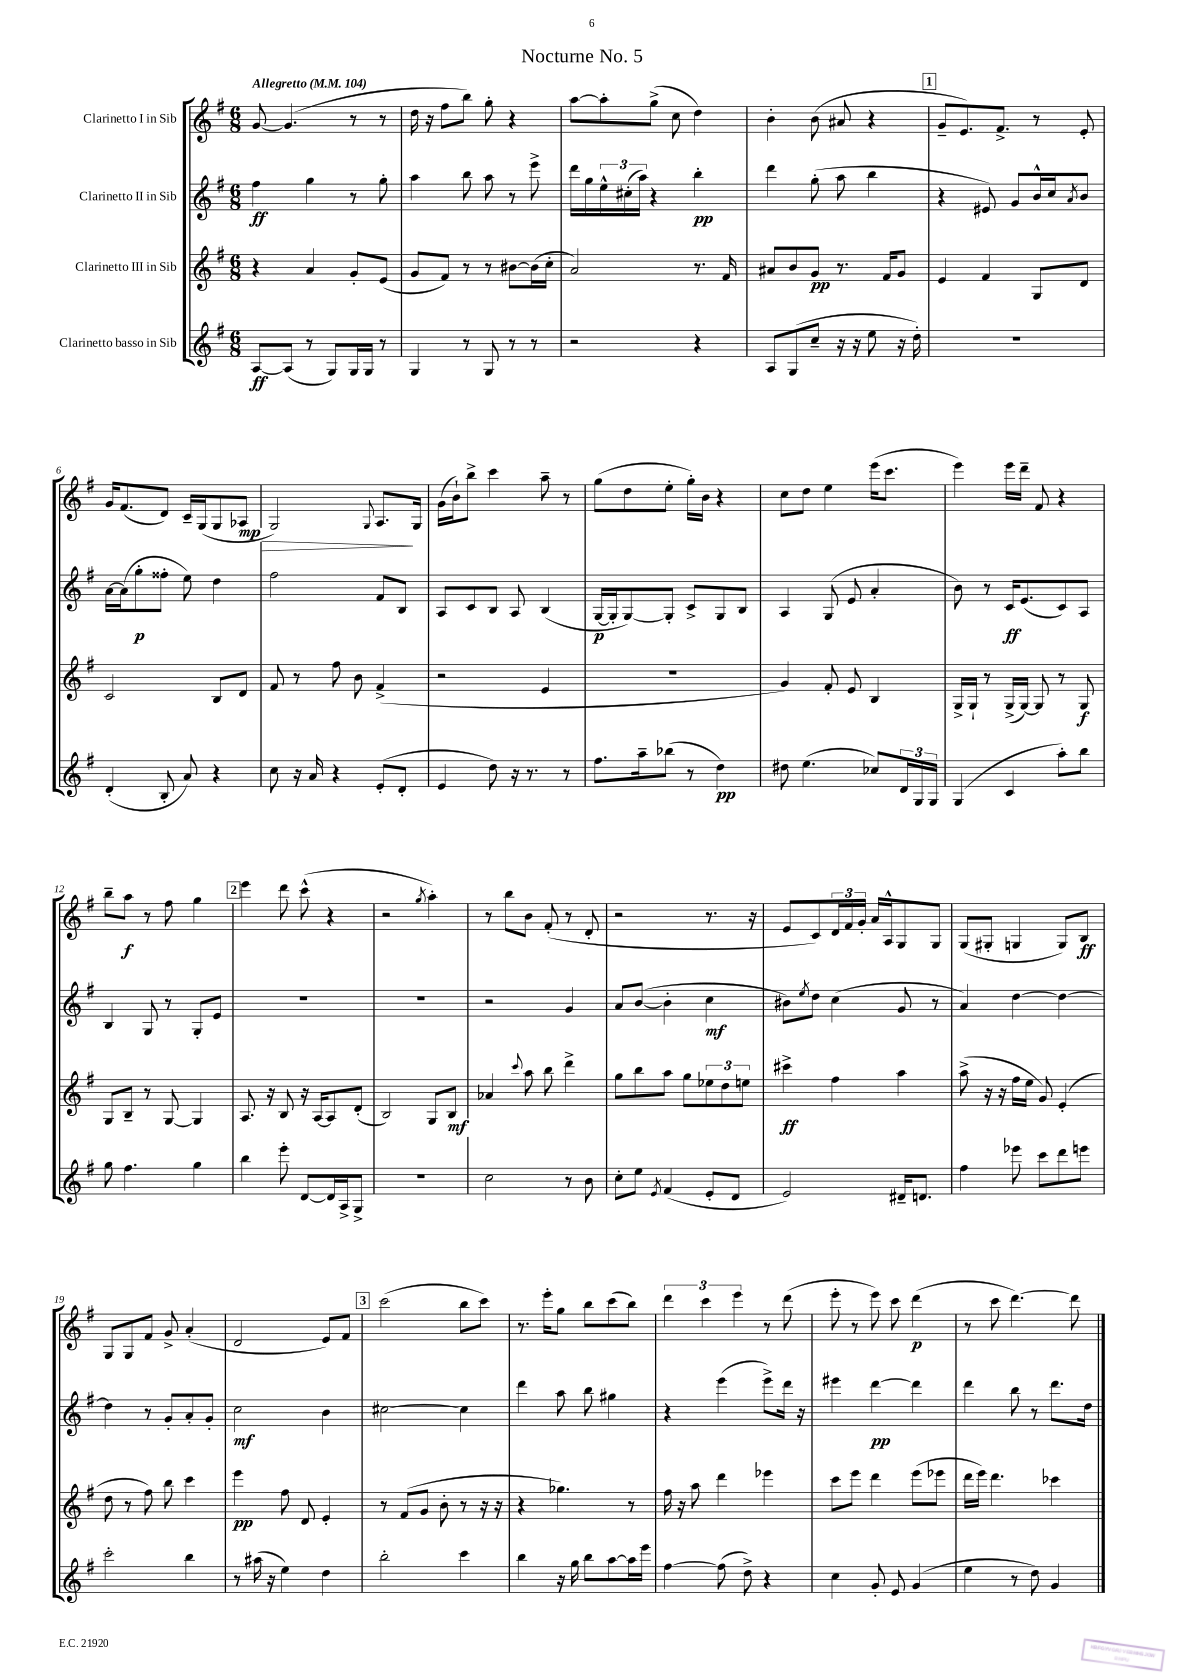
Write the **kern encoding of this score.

**kern	**kern	**kern	**kern
*staff4	*staff3	*staff2	*staff1
*clefG2	*clefG2	*clefG2	*clefG2
*k[f#]	*k[f#]	*k[f#]	*k[f#]
*M6/8	*M6/8	*M6/8	*M6/8
*MM104	*MM104	*MM104	*MM104
[8A/L	4r	4ff#\	[8g/
(8A/]J	.	.	(4.g/]
8r	4a/	4gg\	.
8G/L)	.	.	.
16G/L	8g'/L	8r	8r
16G/JJ	.	.	.
8r	(8e/J	8gg'\	8r
=	=	=	=
4G/	8g/L	4aa\	16dd\
.	.	.	16r
.	8f#/J)	.	8ff#\L
8r	8r	8bb\	8bb\J)
8G/	8r	8aa\	8gg'\
8r	[8b#\L	8r	4r
8r	(16b#\]L	8eee^\	.
.	16cc'\JJ	.	.
=	=	=	=
2r	2a/)	16ddd\LL	[8aa\L
.	.	16gg\	.
.	.	24ee^^\	8aa'\]
.	.	(24cc#'\	.
.	.	24aa\JJ)	.
.	.	4r	(8gg^\J
.	.	.	8cc\
4r	8.r	4bb'\	4dd\)
.	16f#/	.	.
=	=	=	=
8A/L	8a#/L	4ddd\	4b'\
(8G/	8b/	.	.
8cc~/J	8g/J	(8gg'\	(8b\
16r	8.r	8aa\	8a#/
16r	.	.	.
8ee\	.	4bb\	4r
.	16f#/LK	.	.
16r	8g/J	.	.
16dd'\)	.	.	.
=	=	=	=
2.r	4e/	4r	8g~/L
.	.	.	8.e/)
.	4f#/	8e#/)	.
.	.	.	8.f#^/J
.	.	8g/L	.
.	8G/L	16b^^/L	8r
.	.	16cc/J	.
.	.	8qa/	.
.	8d/J	8b/J	8e'/
=	=	=	=
(4d'/	2c/	[16a\LL	16g/LK
.	.	(16a\]J	(8.f#/
.	.	8gg'\	.
8B'/	.	8ff##'\J	8d/J)
8a/)	.	8ee\)	16c~/LL
.	.	.	(16G/J
4r	8B/L	4dd\	8G/
.	8d/J	.	8A-/J
=	=	=	=
8cc\	8f#/	2ff#\	2G/)
16r	8r	.	.
16a/	.	.	.
4r	8ff#\	.	.
.	8b\	.	.
.	.	.	8qqG/
(8e'/L	(4f#^/	8f#/L	8.A/L
8d'/J	.	8B/J	.
.	.	.	16G/Jk
=	=	=	=
4e/	2r	8A/L	(16g\LL
.	.	.	16b`\J)
.	.	8c/	8bb^\J
8dd\)	.	8B/J	4ccc\
16r	.	8A/	.
8.r	.	.	.
.	4e/	(4B/	8aa~\
8r	.	.	8r
=	=	=	=
8.ff#\L	2.r	[16G/LL	(8gg\L
.	.	16G'/]J	.
.	.	[8G/)	8dd\
16aa~\k	.	.	.
(8bb-\J	.	8G'/]J	8ee'\J
8r	.	8c^/L	16gg'\LL)
.	.	.	16b\JJ
4dd\)	.	8G/	4r
.	.	8B/J	.
=	=	=	=
8dd#\	4g/)	4A/	8cc\L
(4.ee\	.	.	8dd\J
.	8f#'/	(8G/	4ee\
.	8e/	8e/	.
8cc-/L)	4B/	4a'/	(16eee\LK
.	.	.	8.ccc\J
24d/L	.	.	.
24G/	.	.	.
24G/JJ	.	.	.
=	=	=	=
(4G/	16G^/LL	8b\)	4eee\)
.	16G`/JJ	.	.
.	8r	8r	.
4c/	(16G^/LL	16c/LK	16eee\LL
.	[16G/JJ)	(8.e/	16ddd~\JJ
.	8G/]	.	8f#/
8aa'\L)	8r	8c/)	4r
8bb\J	8G/	8A/J	.
=	=	=	=
8gg\	8G/L	4B/	8bb~\L
4.ff#\	8B~/J	.	8aa\J
.	8r	8G/	8r
.	[8G/	8r	8ff#\
4gg\	4G/]	8G'/L	4gg\
.	.	8e/J	.
=	=	=	=
4bb\	8.A/	2.r	4eee\
.	16r	.	.
8eee'\	8B/	.	8ddd\
[8d/L	16r	.	(8ccc^^\
.	[16A/LK	.	.
16d/]L	8A/]	.	4r
16A^/J	.	.	.
8G^/J	(8d'/J	.	.
=	=	=	=
2.r	2B/)	2.r	2r
.	.	.	8qgg/
.	8G/L	.	4aa'\)
.	8B/J	.	.
=	=	=	=
2cc\	4a-/	2r	8r
.	.	.	8bb\L
.	8qqccc/	.	.
.	8aa\	.	8b\J
.	8bb\	.	(8f#'/
8r	4ddd^\	4g/	8r
8b\	.	.	8d'/
=	=	=	=
8cc'\L	8gg\L	8a/L	2r
8ee\J	8bb\	([8b/J	.
8qe/	.	.	.
(4f#/	8aa\J	4b'\]	.
.	8gg\L	.	.
8e'/L	12ee-\	4cc\	8.r
.	12dd\	.	.
8d/J	.	.	.
.	12ee\J	.	.
.	.	.	16r
=	=	=	=
2e/)	4ccc#^\	8b#\L)	8e/L
.	.	8qee/	.
.	.	8dd\J	8c/)
.	4ff#\	(4cc\	24d/L
.	.	.	24f#/
.	.	.	24g'/JJ
.	.	.	16a/LL
.	.	.	16A^^/J
16d#~/LK	4aa\	8g/	8G/
8.d/J	.	.	.
.	.	8r	8G/J
=	=	=	=
4ff#\	(8aa^\	4a/)	(8G/L
.	16r	.	8G#'/J
.	16r	.	.
8eee-\	16ff#\LL	[4dd\	4G/
.	16ee\JJ	.	.
8ccc\L	8g/)	.	.
8ddd\	(4e'/	4dd\_	8G/L)
8eee\J	.	.	8B/J
=	=	=	=
2ccc'\	8dd\	4dd\]	8G/L
.	8r	.	8G/
.	8ff#\)	8r	8f#/J
.	8bb\	8g'/L	8g^/
4bb\	4ccc\	8a'/	(4a'/
.	.	8g'/J	.
=	=	=	=
8r	4eee\	2cc\	2d/
(16aa#\	.	.	.
16r	.	.	.
4ee\)	8ff#\	.	.
.	8d/	.	.
4dd\	4e'/	4b\	8e/L)
.	.	.	8f#/J
=	=	=	=
2bb'\	8r	[2cc#\	(2ccc\
.	(8f#/L	.	.
.	8g/J	.	.
.	8b'\	.	.
4ccc\	8r	4cc#\]	8bb\L
.	16r	.	8ccc\J)
.	16r	.	.
=	=	=	=
4bb\	4r	4ddd\	8.r
.	.	.	16eee'\LK
16r	4.gg-\)	8aa\	8gg\J
16gg\	.	.	.
8bb\L	.	8bb\	8bb\L
[8aa\	.	4gg#\	(8ccc\
16aa\]L	8r	.	8bb\J)
16eee\JJ	.	.	.
=	=	=	=
[4ff#\	16ff#\	4r	6ddd\
.	16r	.	.
.	8aa\	.	.
.	.	.	6ccc\
(8ff#\]	4ddd\	(4eee\	.
.	.	.	6eee\
8dd^\)	.	.	.
4r	4eee-\	8eee^\L)	8r
.	.	16ddd\Jk	(8ddd\
.	.	16r	.
=	=	=	=
4cc\	8ccc\L	4eee#\	8eee'\
.	8eee\J	.	8r
8g'/	4ddd\	[4ddd\	8eee\)
8e/	.	.	8ccc\
(4g/	(8eee\L	4ddd\]	(4ddd\
.	8eee-\J	.	.
=	=	=	=
4ee\	16ddd\LL	4ddd\	8r
.	16eee\JJ)	.	.
.	4.ddd\	.	8ccc\
8r	.	8bb\	[4.ddd\)
8dd\)	.	8r	.
4g/	4ccc-\	8.ddd\L	.
.	.	.	8ddd\]
.	.	16dd\Jk	.
==	==	==	==
*-	*-	*-	*-
